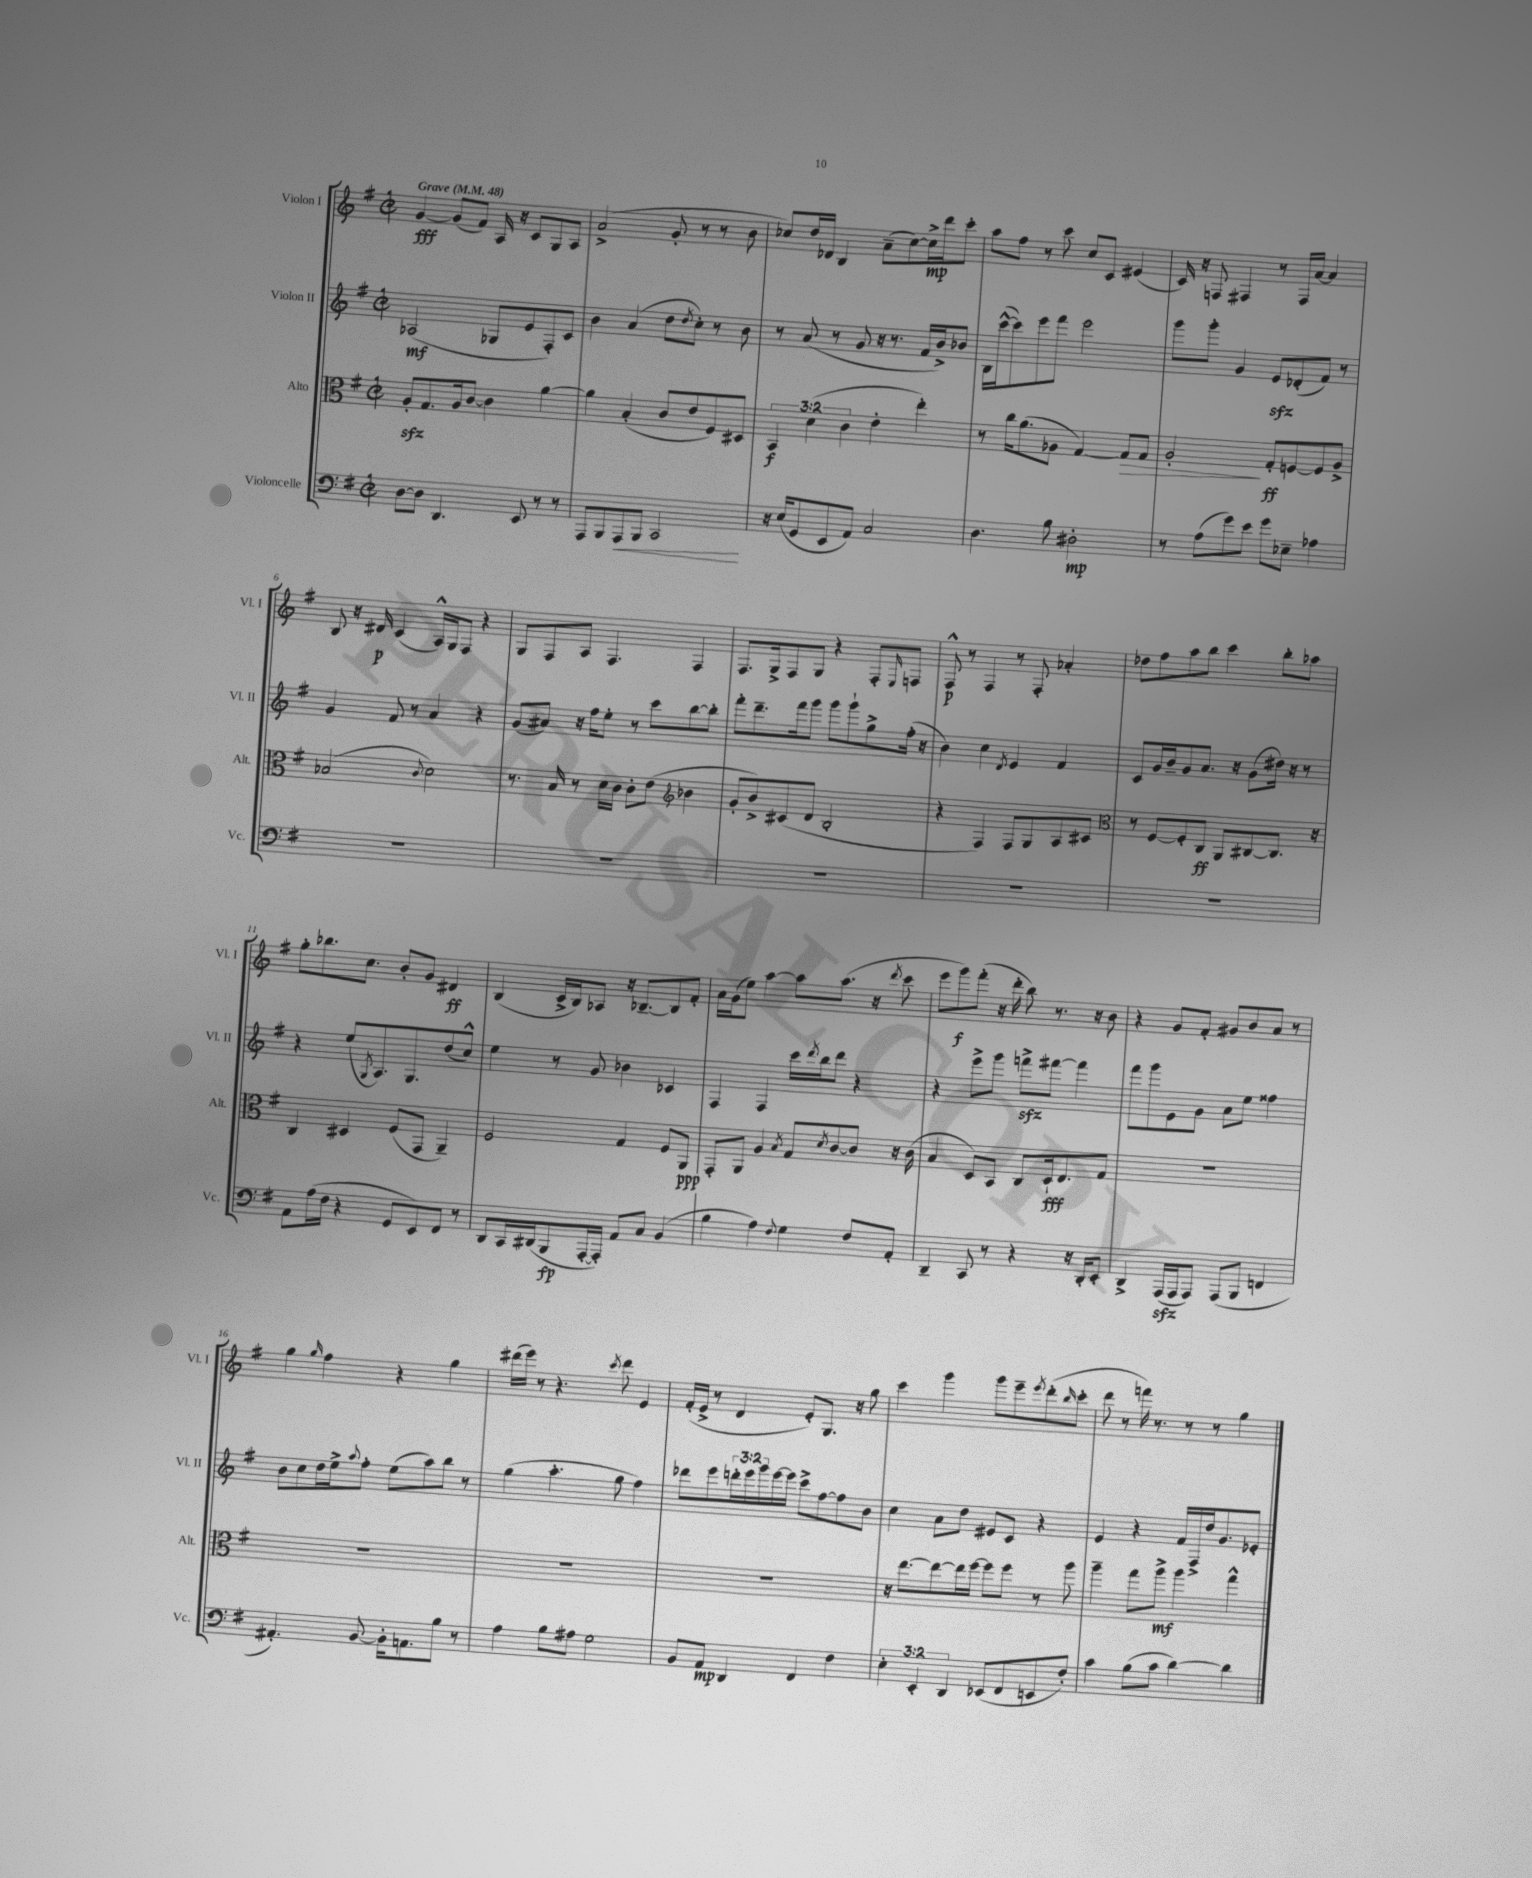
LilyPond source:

<<
\new StaffGroup <<
\new Staff = "s0" \with { instrumentName = "Violon I" shortInstrumentName = "Vl. I" } {
    \clef treble \key g \major \defaultTimeSignature \time 2/2 \tempo "Grave" 4 = 48
    g'4~\fff g'8( fis'8) a16 r16 c'8 g8 a8 |
    a'2->( g'8-. r8 r8 b'8 |
    ces''8) d''16 des'16 b4 a'8--( ces''8~) ces''16->\mp d'''16 c'''8-. |
    a''8 fis''8 r8 c'''8 c''8 c'8 eis'4( |
    c'16) r16 f8 fis4 r8 fis16 a'16~ a'4 |
    b8 r16 dis'16\p c'4( a16-^) g16 fis8 r4 |
    g8 fis8 a8 fis4. fis4 |
    fis8. g16-> fis8 g8 r4 fis8-. \grace { e16 } f8 |
    fis8-^\p r8 fis4 r8 fis8-. aes'4-. |
    des''8 fis''8 a''8 b''8 c'''4 b''8-. aes''8 |
    g''8-. bes''8. c''8. b'8-. g'8 dis'4\ff |
    b4( c'16-> b16) aes8 r16 bes8.~-- bes8 fis'8-. |
    a'16 g'16( e''8) a''4~ a''8 a''8.( r16 \acciaccatura { d'''8 } c'''8 |
    e'''8 g'''8\f) fis'''8-.( r16 d'''16-. b''8) r8. r16 b'8 |
    r4 g'8 fis'8-. gis'8 b'8 a'8 r8 |
    g''4 \grace { g''16 } fis''4 r4 g''4 |
    dis'''16( e'''16) r8 r4. \acciaccatura { c'''8 } dis'''8 e'4 |
    fis'16-.( e'16-> r8 d'4 e'8-.) g8. r16 g''8 |
    c'''4 g'''4 g'''8 e'''8-- \acciaccatura { e'''8 } d'''8-.( \grace { b''16 } c'''8-. |
    d'''8 r8 f'''16) r8. r8 r8 g''4 \bar "|." |
}
\new Staff = "s1" \with { instrumentName = "Violon II" shortInstrumentName = "Vl. II" } {
    \clef treble \key g \major \defaultTimeSignature \time 2/2 \override Staff.TupletNumber.text = #tuplet-number::calc-fraction-text
    aes2\mf( ges8 e'8 fis8-.) c'8 |
    b'4 a'4( d''8 \acciaccatura { d''8 } c''8-.) r8 b'8 |
    r8 a'8( r8 g'8 r16 r8. fis'16 b'16->) bes'8 |
    b16 c'''16~-^( c'''8) e'''8 fis'''8 e'''2 |
    g'''8 g'''8-. g'4 e'8\sfz des'8-.( fis'8) r8 |
    g'4 fis'8 r8 a'4 r4 |
    g'8( ais'8) r16 fis''16 e''8-. r8 c'''8 b''8~ b''8-. |
    fis'''8-. d'''8.-- fis'''16 g'''8 g'''8 g'''8-! g''8-> fis''16-.( r16 |
    b'4) c''4 \acciaccatura { d'8 } e'4 fis'4 |
    c'8 g'16 b'16-- g'8 a'8. r16 g'8( dis''16) r16 r8 |
    r4 e''8( \acciaccatura { g8 } a8.) g8. d''8( c''8-^) |
    e''4 r8 g'8 bes'4 ces'4 |
    fis4 fis4 c'''16 \acciaccatura { d'''8 } b''16 d'''8 r4 |
    r4 e'''8-> g'''8 f'''8->\sfz fis'''8~ fis'''4 |
    fis'''8 g'''8 e'8 g'8 a'8 e''8 fisis''4 |
    b'8 c''8 d''16 e''16-> \appoggiatura { a''8 } fis''8-. e''8( a''8) b''8 r8 |
    g''4( a''4.-. g''8 fis''4) |
    des'''8 e'''8 \tuplet 3/2 { d'''16-. e'''16 g'''16 } e'''16~ e'''16 c'''8-> fis''8~ fis''8 b'8 |
    c''4 a'8 d''8 eis'8 c'8 r4 |
    e'4 r4 fis'16 fis16-> d''16 g'8. ees'8-. \bar "|." |
}
\new Staff = "s2" \with { instrumentName = "Alto" shortInstrumentName = "Alt." } {
    \clef alto \key g \major \defaultTimeSignature \time 2/2 \override Staff.TupletNumber.text = #tuplet-number::calc-fraction-text
    a8-.\sfz g8. a16 c'8~ c'4 a'4~ |
    a'4 b4-.( c'8 e'8 fis8) dis8 |
    \tuplet 3/2 { b,4\f d'4( c'4 } e'4-. e''4-.) |
    r8 c''16 a'8.( aes8 g4~) g8\> g8 |
    a2-.\! g8-.\ff f8~ f8 a8-> |
    bes2( \appoggiatura { c'8 } d'2) |
    r8. b16 r8 d'16 c'16 c'8-. e'8( \clef treble bes'4 |
    g'8-. b'8->) cis'8( d'8 b2-. |
    r4 fis4) fis8 g8 a8 cis'8 |
    \clef alto r8 fis8~ fis8-. c8\ff a,8 cis8~ cis8. r16 |
    c4 dis4 fis8( g,8 a,4--) |
    fis2 g4 fis8 a,8\ppp |
    g,8-. a,8 a4 \acciaccatura { b8 } g8 \acciaccatura { d'8 } c'8~ c'8 r16 c'16( |
    b4 d8) b,8 c8 d16-!\fff e8. g8 |
    R1 |
    R1 |
    R1 |
    R1 |
    r16 e''8.~ e''8~ e''16 fis''16~ fis''8 fis''8 r8 a''8 |
    a''4-- g''8 a''8->\mf a''4 g''4-^ \bar "|." |
}
\new Staff = "s3" \with { instrumentName = "Violoncelle" shortInstrumentName = "Vc." } {
    \clef bass \key g \major \defaultTimeSignature \time 2/2 \override Staff.TupletNumber.text = #tuplet-number::calc-fraction-text
    d8~ d8 d,4. e,8 r8 r8 |
    a,,8 b,,8 a,,8\< b,,8 c,2\! |
    r16 e16( g,8 e,8 a,8) c2 |
    d4. b8 dis2-.\mp |
    r8 a8( g'8) e'8 g'8 ees8-- aes4 |
    R1 |
    R1 |
    R1 |
    R1 |
    R1 |
    a,8 a16( fis16 r4 g,8 e,8) fis,8 r8 |
    d,8 c,16 dis,16( b,,8\fp a,,16~-. a,,16-.) a,8 c8 b,4( |
    b4 a4) \appoggiatura { fis8 } g4 fis8 a,8-. |
    d,4-- c,8 r8 r4 r16 d,16-. e,8-. |
    d,4-> a,,16\sfz( a,,16 a,,8) a,,8( b,,8 f,4 |
    ais,4.-.) b,8~ b,16-. a,8. b8 r8 |
    a4 b8 ais8 g2 |
    b,8 a,8\mp d,4 fis,4 fis4 |
    \tuplet 3/2 { e4-. e,4-. d,4 } ees,8( fis,8 e,8 fis8-.) |
    c'4 b8( c'8 d'4~) d'4 \bar "|." |
}
>>
>>
